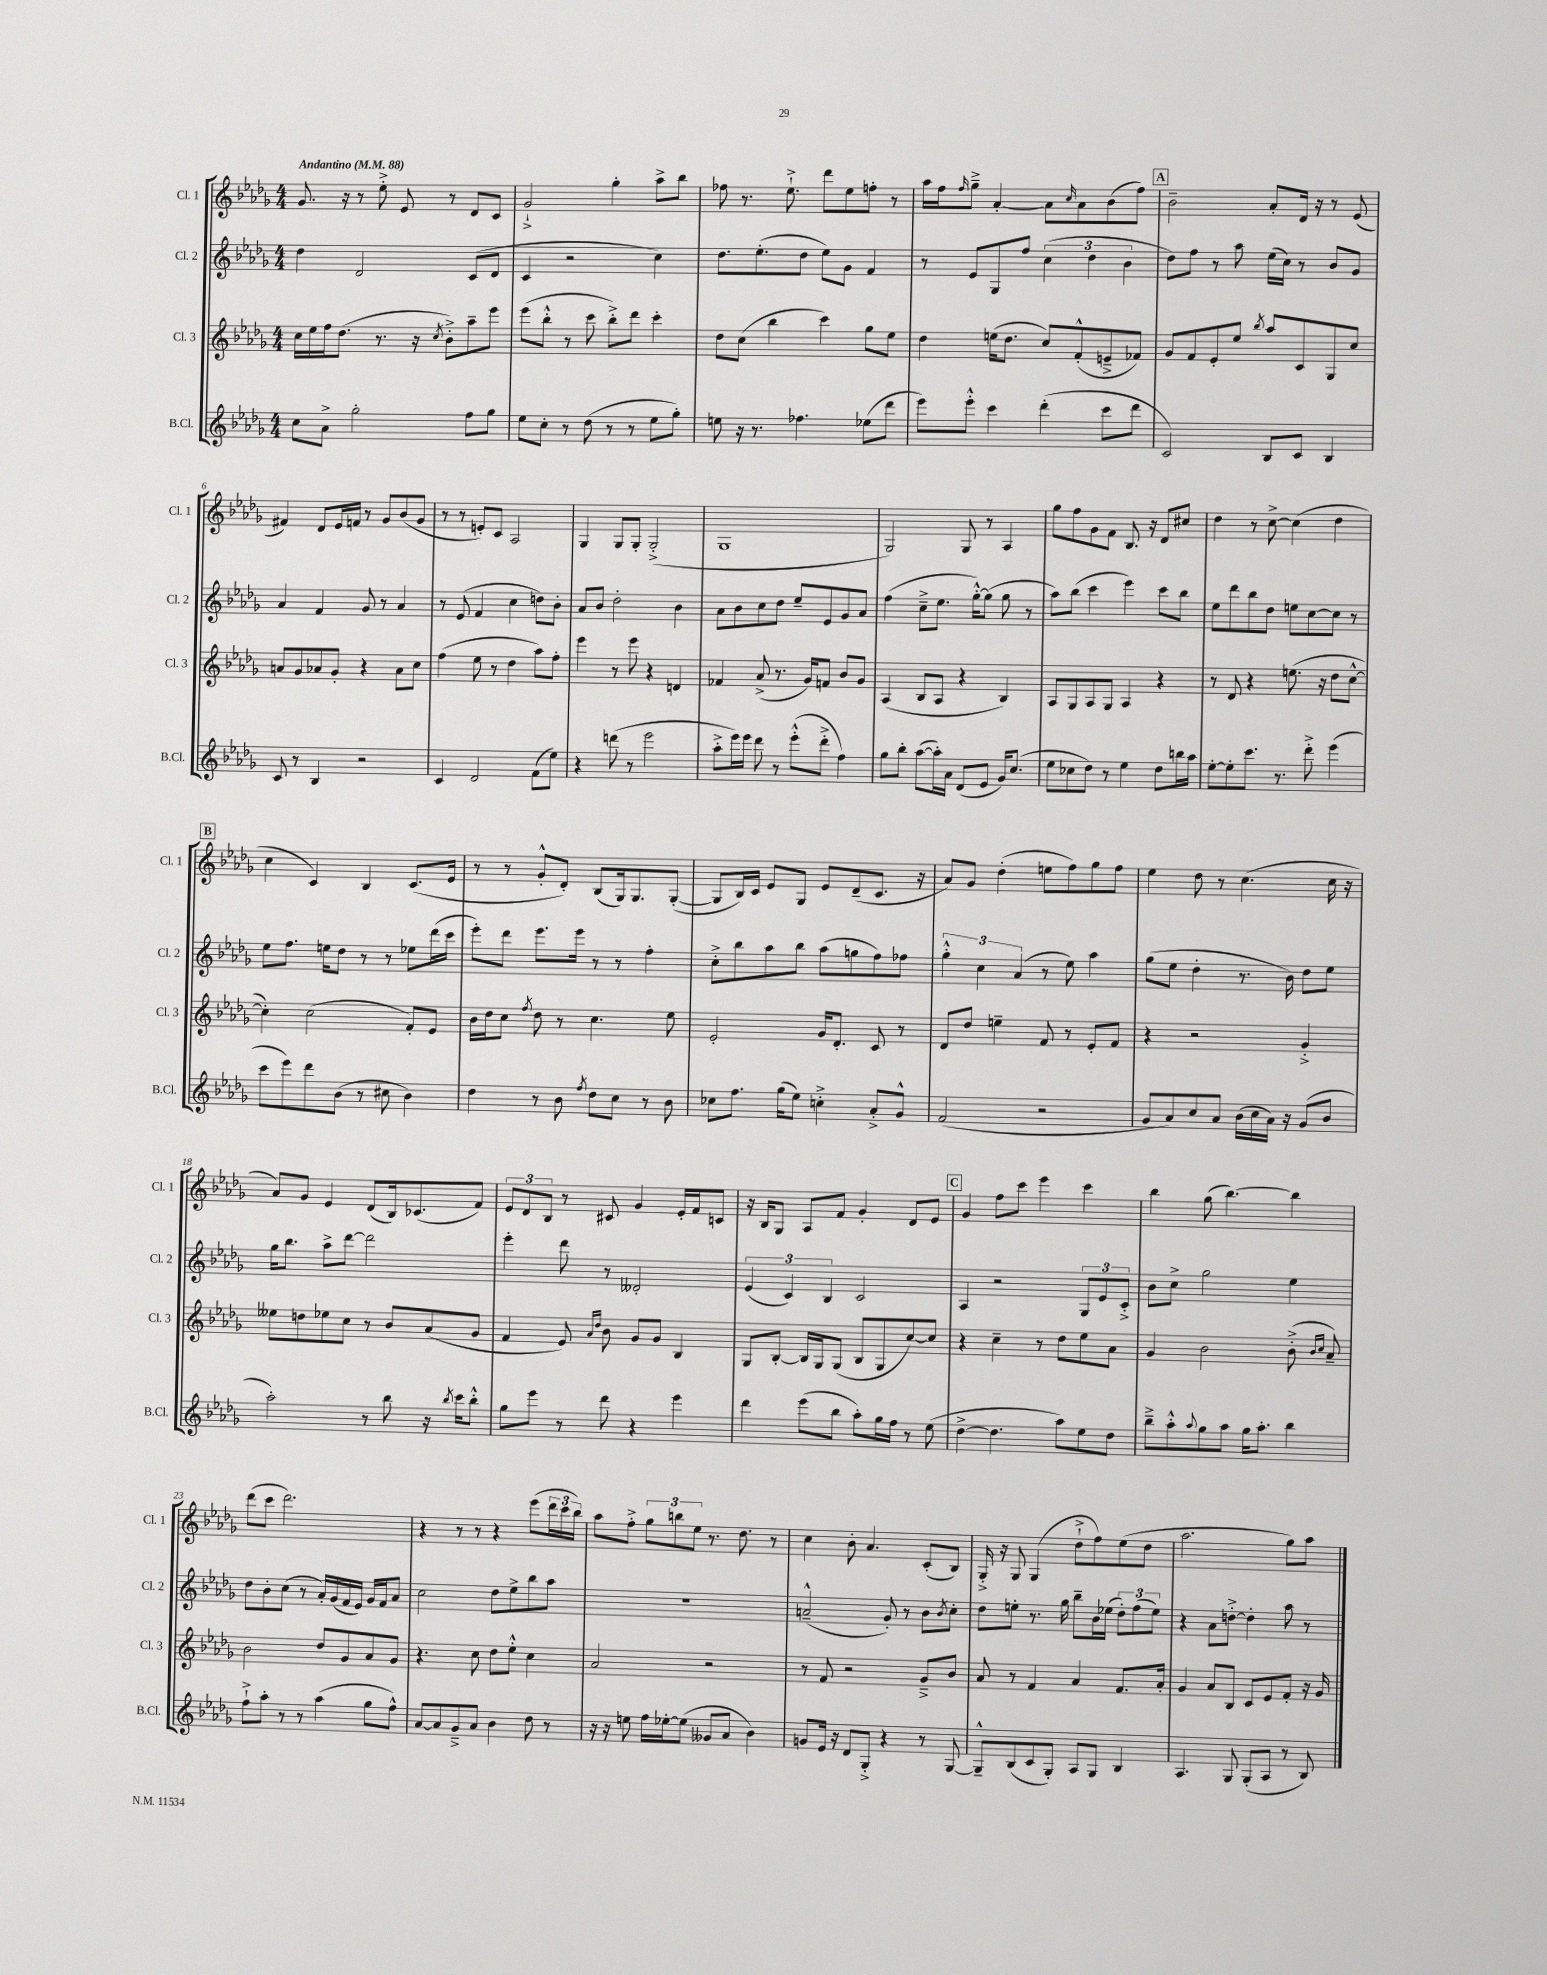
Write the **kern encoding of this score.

**kern	**kern	**kern	**kern
*staff4	*staff3	*staff2	*staff1
*clefG2	*clefG2	*clefG2	*clefG2
*k[b-e-a-d-g-]	*k[b-e-a-d-g-]	*k[b-e-a-d-g-]	*k[b-e-a-d-g-]
*M4/4	*M4/4	*M4/4	*M4/4
*MM88	*MM88	*MM88	*MM88
8cc	16cc	4dd-	8.g-
.	16ee-	.	.
8a-^	16ff	.	.
.	(8.dd-	.	16r
2gg-'	.	2d-	8r
.	8.r	.	8ee-'^
.	.	.	8e-
.	16r	.	.
.	8qcc	.	.
.	8b-'^)	.	8r
8ff	8aa-~	(8c	8d-
8gg-	8eee-	8d-	8c
=	=	=	=
8ee-	(8eee-	4c	2g-`^
8cc'	8bb-'^^	.	.
8r	8r	2r	.
(8dd-	8ccc	.	.
8r	8bb-'^)	.	4gg-'
8r	8ddd-	.	.
8ee-	4ccc'	4cc)	8aa-^
8gg-')	.	.	8bb-
=	=	=	=
8ee	8dd-	8.dd-	8ff-
16r	(8cc	.	8.r
8.r	.	(8.ee-'	.
.	4bb-	.	.
.	.	.	8.ee-`^
4.ff-	.	8dd-	.
.	4ccc)	8ee-)	8ddd-
.	.	8g-	8ee-
(8ee-	8gg-	4f	8ff'
8ddd-	8ee-	.	8r
=	=	=	=
8eee-)	4dd-	8r	16aa-
.	.	.	16ff
.	.	.	16qqff
8eee-'^^	.	8e-	8gg-~^
4ccc	(16ee	8G-	[4a-'
.	8.dd-	.	.
.	.	8ff	.
(4ddd-'	8cc)	(6cc	8a-]
.	.	.	16qqcc
.	(8f'^^	.	8a-
.	.	6dd-	.
8ccc	8e~^	.	(8b-
.	.	6b-	.
8ddd-	8f-)	.	8ff)
=	=	=	=
2c)	8g-	8dd-)	2b-~
.	8f	8ff	.
.	8e-'	8r	.
.	8ee-	8aa-	.
.	8qbb-	.	.
8B-	8aa-	(16ee-	8a-'
.	.	16cc)	.
8c	8c	8r	16d-
.	.	.	16r
4B-	8G-	8b-	8r
.	8cc	8g-	(8e-
=	=	=	=
8c	8a	4a-	4f#)
8r	8g-	.	.
4B-	8a-	4f	8d-
.	8g-'	.	16e-
.	.	.	16f
2r	4r	8g-	8r
.	.	8r	8g-
.	8a-	4a-	(8b-
.	8cc	.	8g-
=	=	=	=
4c	(4ff	8r	8r
.	.	(8e-	8r
2d-	8ee-	4f	8e')
.	8r	.	8c
.	4dd-	4cc	2A-
(8f	8aa-)	8dd)	.
8ee-)	8ff'	8b-'	.
=	=	=	=
4r	4eee-	8a-	4G-
.	.	8b-	.
(8ddd	8r	2dd-'	8G-
8r	8eee-	.	8G-'
2eee-	4r	.	(2G-'^
.	4d	4b-	.
=	=	=	=
8aa-'^	4f-	8a-	1G-
16eee-)	.	8b-	.
16eee-	.	.	.
8ddd-	(8a-^	8cc	.
8r	8.r	8dd-	.
(8eee-'^^	.	8ee-~	.
.	16g-)	.	.
8ddd-'^	8f	8e-	.
4ff)	8b-	8g-	.
.	8g-	8a-	.
=	=	=	=
8gg-	(4A-	(4ff	2G-)
8bb-'	.	.	.
([8aa-	8B-	8cc~^	.
16aa-'])	8A-	8.ee-	.
16a-	.	.	.
(8d-	4r	.	8G-
.	.	[16gg-'^^)	.
8e-	.	(8gg-]	8r
16g-)	4B-)	8gg-	4A-
(8.cc	.	.	.
.	.	8r	.
=	=	=	=
8ee-	8A-	8aa-)	8gg-
8cc-	8G-	(8bb-	8ff
8dd-)	8A-	4ccc	8g-
8r	8G-	.	8f
4ee-	4A-	4eee-)	8.B-
.	.	.	16r
8dd-	4r	8ccc	8d-
16bb	.	8bb-	8cc#
16aa-	.	.	.
=	=	=	=
[8ee-'	8r	8ee-	4dd-
8ee-']	8d-	8ddd-	.
8.ccc	4r	8bb-	8r
.	.	8dd-	[8cc^
8.r	.	.	.
.	(8.ee	8ee	(4cc]
8ddd-'^	.	[8cc	.
.	16r	.	.
(4eee-	8dd-	8cc]	4dd-
.	[8cc^^	8r	.
=	=	=	=
8ccc	4cc'])	8ee-	4cc
8eee-)	.	8.ff	.
8ddd-	(2cc	.	4c)
.	.	16ee	.
(8b-	.	8dd-	.
8r	.	8r	4B-
8cc#	.	8r	.
4b-)	8f')	8ee-	(8.c
.	8e-	(16ddd-	.
.	.	16ccc	16e-
=	=	=	=
4dd-	16b-	8eee-')	8r
.	16dd-	.	.
.	8cc	8ddd-	8r
.	8qff	.	.
8r	8dd-	8.eee-	8g-'^^
8b-	8r	.	8d-')
.	.	16eee-	.
8qff	.	.	.
8dd-	4.cc	8r	(8B-
8cc	.	8r	16G-)
.	.	.	8.G-
8r	.	4ff'	.
8b-	8ee-	.	([8G-'
=	=	=	=
8cc-	2e-'	8cc'^	8G-]
8.ff	.	8bb-	16B-)
.	.	.	16c
.	.	8aa-	8e-
(16gg-	.	.	.
8ee-)	.	8bb-	8G-
4cc'^	16g-	(8aa-	8e-
.	8.d-'	.	.
.	.	8gg	(8d-~
8a-'^	8c	8ff)	8.c
8g-^^	8r	8ff-	.
.	.	.	16r
=	=	=	=
(2f	8d-	6gg-'^^	8a-)
.	8dd-	.	8g-
.	.	6cc	.
.	4ee~	.	(4dd-'
.	.	(6a-	.
2r	8f	8r	8ee
.	8r	8ee-)	8ff)
.	8e-'	4aa-	8gg-
.	8f	.	8ff
=	=	=	=
8g-	4r	(8gg-	4ee-
8a-)	.	8ee-	.
8cc	2r	4dd-'	8dd-
8a-	.	.	8r
(16b-	.	8.r	(4.cc
16cc	.	.	.
16a-)	.	.	.
16r	.	16b-)	.
(8g-	4g-'^	8dd-	.
8b-	.	8ee-	16cc
.	.	.	16r
=	=	=	=
2aa-')	8ee--	16gg-	8a-)
.	.	8.bb-	.
.	8dd	.	8g-
.	8ee-	8aa-^	4e-
.	8cc	[8ddd-	.
8r	8r	2ddd-]	(8d-
8bb-	8b-	.	16B-)
.	.	.	(8.c-
16r	(8a-	.	.
8qbb-	.	.	.
16ccc	.	.	.
8bb-'^^	8g-	.	8f)
=	=	=	=
8gg-	4f	4eee-'	12e-
.	.	.	12d-
8eee-	.	.	.
.	.	.	12B-
8r	8e-)	8ddd-	8r
.	16qqa-	.	.
.	16qqdd-	.	.
8ddd-	8b-	8r	8c#
4r	8g-	2d--'	4g-
.	8g-	.	.
4eee-	4B-	.	16e-'
.	.	.	16f
.	.	.	8c
=	=	=	=
4ddd-	8G-	(6e-	16r
.	.	.	16B-
.	[8B-'	.	8G-
.	.	6c)	.
(8eee-	16B-]	.	8A-
.	16G-	.	.
.	.	6B-	.
8bb-	(8G-	.	8f
8aa-')	8B-	2c	4g-'
16gg-	8G-	.	.
16ff	.	.	.
8r	[8cc)	.	8d-
(8ee-	8cc]	.	8e-
=	=	=	=
[4dd-^	4r	4A-	4g-
4.dd-]	4cc~	2r	8ff
.	.	.	8ccc
.	8r	.	4eee-
8aa-)	8dd-	.	.
8ee-	8ee-	12G-	4ccc
.	.	12e-	.
8dd-	8a-	.	.
.	.	12c'^	.
=	=	=	=
8bb-~^	4g-	8b-	4bb-
8aa-'^^	.	8cc^	.
8qqaa-	.	.	.
8gg-	2b-	2gg-	(8gg-
8aa-	.	.	[4.bb-)
16gg-	.	.	.
8.aa-'	.	.	.
4bb-	(8b-'^	4ee-	4bb-]
.	16qqb-	.	.
.	16qqcc	.	.
.	8a-~)	.	.
=	=	=	=
8ff`^	2b-	8dd-	(8ddd-
8aa-'	.	8b-'	8ccc
8r	.	(8cc	2.ddd-)
8r	.	8r	.
(4aa-	8dd-	16a-')	.
.	.	(16g-	.
.	8g-	16f	.
.	.	16e-)	.
8gg-	8a-	16g-	.
.	.	16f	.
8ff^^)	8g-	8a-	.
=	=	=	=
[8a-	4.r	2cc	4r
8a-]	.	.	.
8g-~^	.	.	8r
8a-	8cc	.	8r
4b-	8dd-	8dd-	4r
.	8ee-'^^	8ee-^	.
8dd-	4cc	8bb-	(8eee-
8r	.	8aa-	24ddd-
.	.	.	24ccc
.	.	.	24bb-)
=	=	=	=
16r	2a-	1r	8aa-
16r	.	.	.
8ee	.	.	8ff'^
16ff	.	.	12gg-
[16ee-'	.	.	.
.	.	.	12bb
(8ee-]	.	.	.
.	.	.	12ee-
8g--	2r	.	8.r
8a-	.	.	.
.	.	.	8.dd-
4b-)	.	.	.
.	.	.	8r
=	=	=	=
8g	8r	(2a~^^	4cc
16e-	8f	.	.
16r	.	.	.
8d-	2r	.	8b-'
8G-'^	.	.	4.a-
4r	.	8g-')	.
.	.	8r	.
8r	8g-~^	8b-	(8c'
.	.	8qb-	.
[8G-	8b-	8cc'	8B-)
=	=	=	=
8G-~^^]	8a-	8dd-	16G-'^
.	.	.	16r
(8B-	8r	8ee'	8G-
8c	4f	8.r	(4G-
8G-')	.	.	.
.	.	16gg-	.
8A-	4a-	8bb-~	8dd-`^
8G-	.	16b-	8ff)
.	.	(16ee-	.
4B-	8.f	12dd-')	(8ee-
.	.	(12ff	.
.	.	.	8dd-
.	.	12ee-)	.
.	16a-'	.	.
=	=	=	=
4.A-	4g-	4r	2.aa-
.	8a-	8a-	.
8G-	8B-	[8dd'^	.
(8G-'	8c	4dd']	.
8A-	8e-	.	.
8r	8f'	8aa-	8gg-)
8B-)	16r	8r	8aa-
.	16g-	.	.
==	==	==	==
*-	*-	*-	*-
